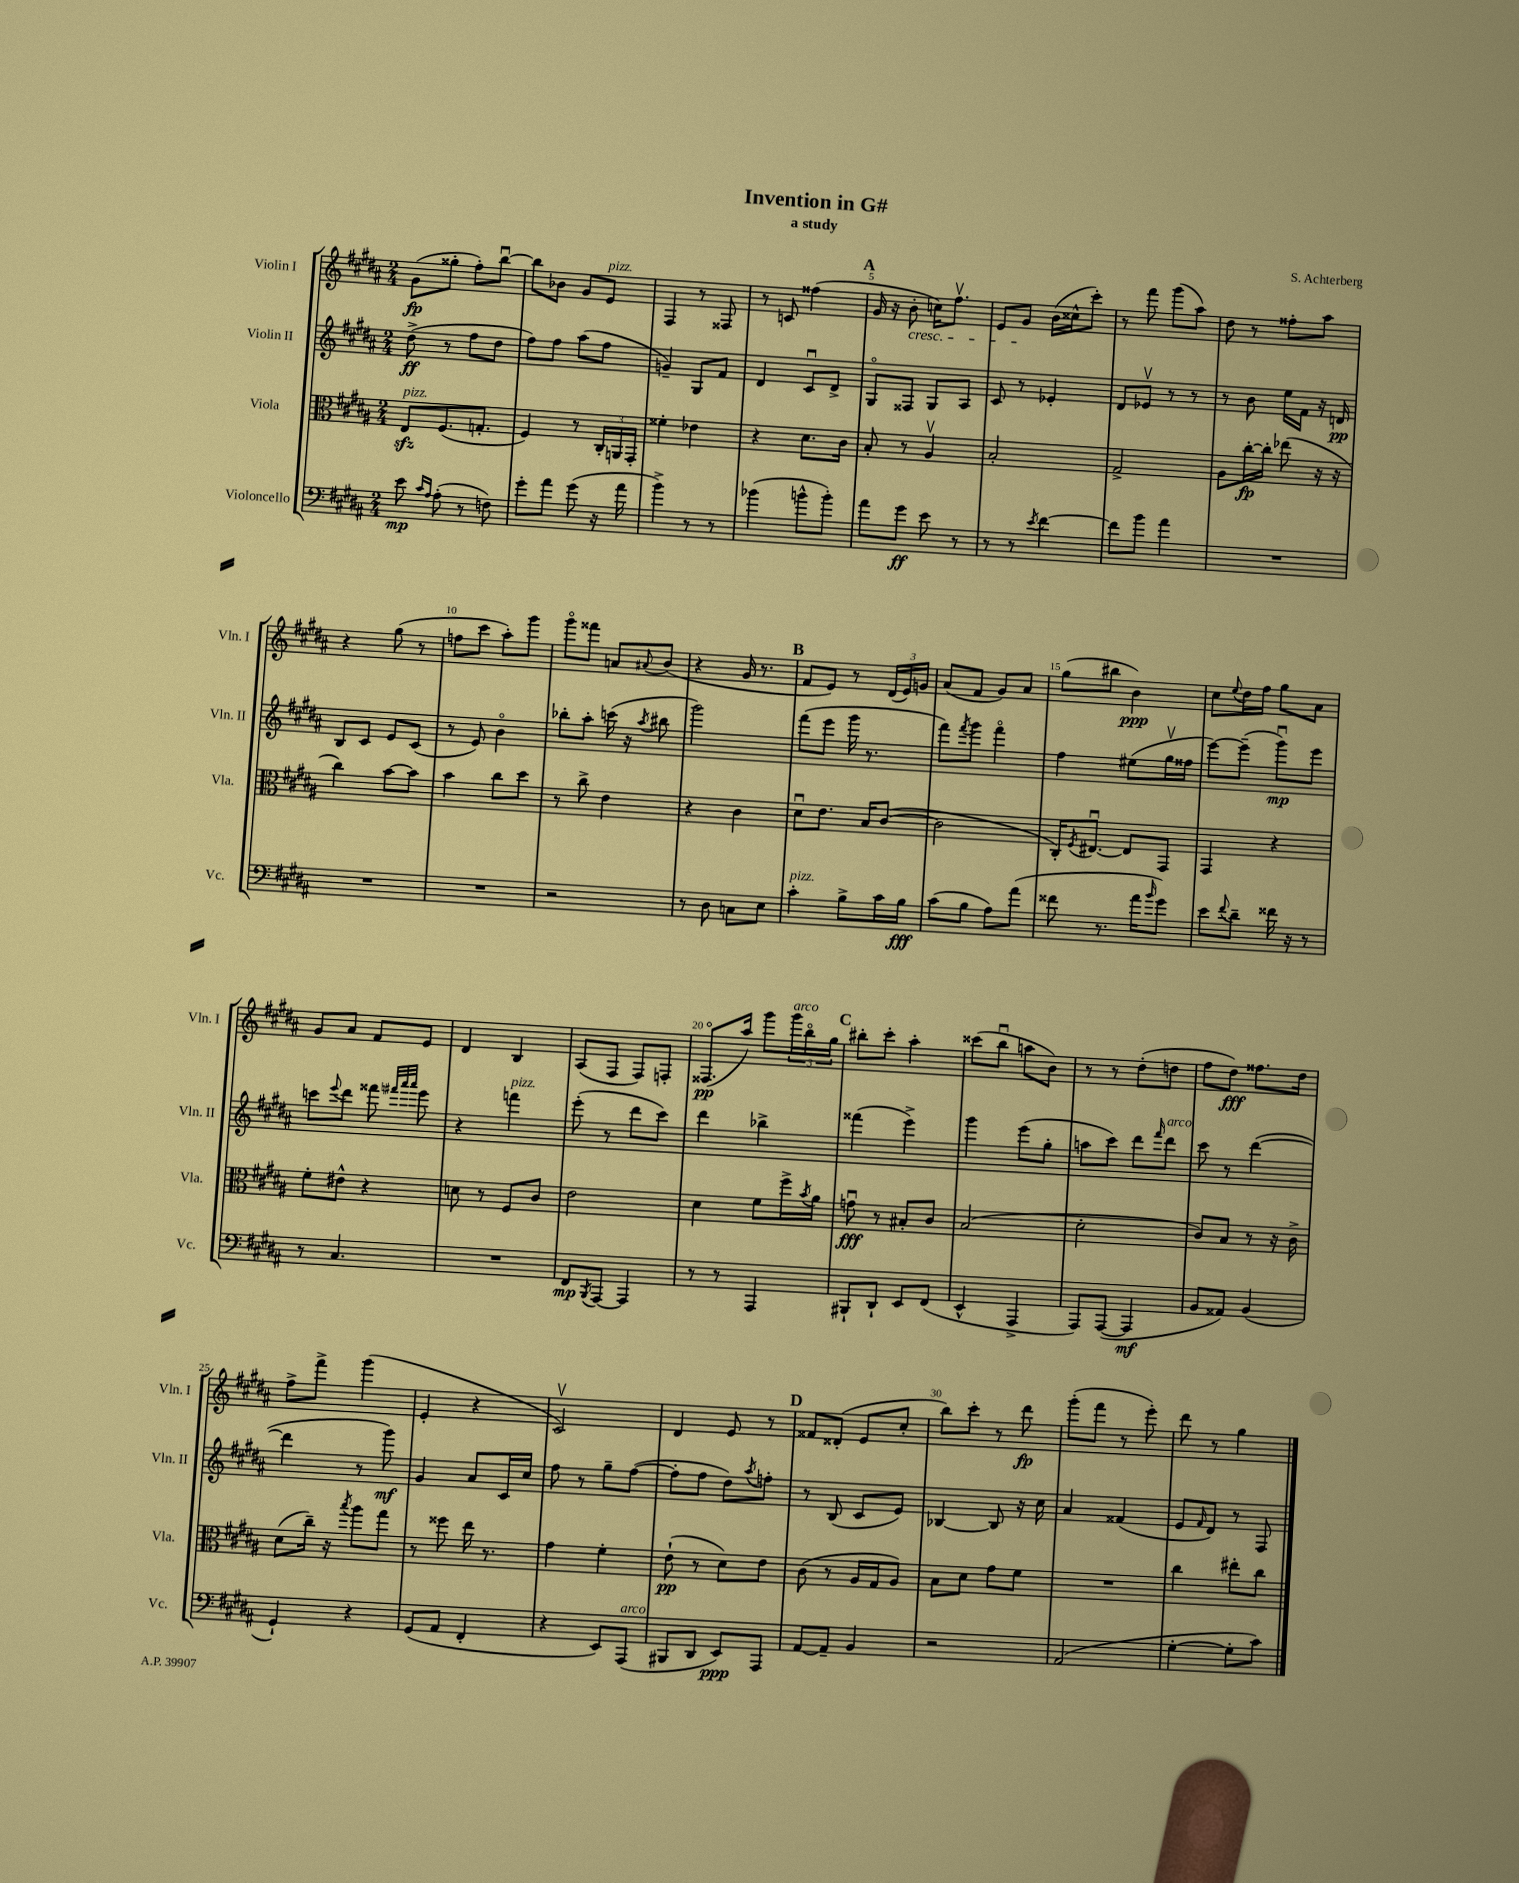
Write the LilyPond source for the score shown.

\header { title = "Invention in G#" composer = "S. Achterberg" subtitle = "a study" }
<<
\new StaffGroup <<
\new Staff = "s0" \with { instrumentName = "Violin I" shortInstrumentName = "Vln. I" } {
    \clef treble \key b \major \numericTimeSignature \time 2/4
    gis'8\fp( gisis''8-. fis''8-.) b''8~\downbow |
    b''8 bes'8 gis'8 e'8^\markup { \italic "pizz." } |
    fis4 r8 fisis8 |
    r8 c'8 fisis''4( |
    \mark \markup { \bold "A" } gis'16 r16 b'8-.\cresc c''16) fis''8.\upbow |
    e'8 gis'8\! b'16( cisis''16-^ cis'''8-.) |
    r8 fis'''8 gis'''8( ais''8) |
    dis''8 r8 fisis''8-. ais''8 |
    r4 gis''8( r8 |
    f''8 cis'''8 ais''8-.) gis'''8 |
    gis'''8\flageolet fisis'''8 a'8 \appoggiatura { ais'8 } b'8( |
    r4 gis'16 r8. |
    \mark \markup { \bold "B" } fis'8 e'8) r8 \tuplet 3/2 { dis'16( e'16) g'16 } |
    ais'8( fis'8 gis'8) ais'8 |
    gis''8( bis''8 b'4\ppp) |
    cis''8 \appoggiatura { e''8 } dis''16 fis''16 gis''8 ais'8 |
    gis'8 ais'8 fis'8 e'8 |
    dis'4 b4 |
    ais8( fis8 fis8) f8-. |
    fisis8.\flageolet\pp( ais''16) gis'''8 \tuplet 3/2 { gis'''16^\markup { \italic "arco" } b''16\flageolet gis''16 } |
    \mark \markup { \bold "C" } bis''8-. cis'''8-. ais''4-. |
    cisis'''8( b''8\downbow a''8 b'8) |
    r8 r8 dis''8-.( d''8 |
    fis''8 dis''8\fff) fisis''8. dis''16 |
    fis''8-> fis'''8-> gis'''4( |
    e'4-. r4 |
    cis'2\upbow) |
    dis'4 e'8 r8 |
    \mark \markup { \bold "D" } fisis'8 disis'8-.( e'8 cis''8-. |
    b''8) cis'''8-. r8 dis'''8\fp |
    gis'''8-.( fis'''8 r8 e'''8-.) |
    dis'''8 r8 gis''4 \bar "|." |
}
\new Staff = "s1" \with { instrumentName = "Violin II" shortInstrumentName = "Vln. II" } {
    \clef treble \key b \major \numericTimeSignature \time 2/4
    dis''8->\ff( r8 fis''8 dis''8 |
    fis''8) fis''8 ais''8( fis''8 |
    g'4--) gis8 fis'8 |
    dis'4 cis'8\downbow dis'8-> |
    \mark \markup { \bold "A" } gis8\flageolet fisis8 gis8 ais8 |
    cis'8 r8 ees'4-. |
    dis'8 ees'8\upbow r8 r8 |
    r8 b'8 e''16 fis'16 r16 d'16\pp |
    b8 cis'8 e'8 cis'8( |
    r8 e'8) b'4\flageolet |
    bes''8-. ais''8-. c'''16( r16 \acciaccatura { ais''8 } bis''8 |
    gis'''2) |
    \mark \markup { \bold "B" } fis'''8( e'''8 gis'''16 r8. |
    fis'''8) \acciaccatura { fis'''8 } gis'''8 fis'''4\flageolet |
    fis''4 eis''8( gis''16\upbow fisis''16 |
    e'''8~) e'''8--( gis'''8\downbow\mp) e'''8 |
    c'''8 \appoggiatura { e'''8 } dis'''8 fisis'''8 \grace { fis'''32 ais'''32 ais'''32 } e'''8 |
    r4 f'''4^\markup { \italic "pizz." } |
    e'''8-.( r8 dis'''8 cis'''8) |
    dis'''4 bes''4-> |
    \mark \markup { \bold "C" } fisis'''4( e'''4->) |
    gis'''4 e'''8( gis''8-. |
    a''8 cis'''8) dis'''8 \grace { fis'''16 } dis'''8^\markup { \italic "arco" } |
    cis'''8 r8 dis'''4~( |
    dis'''4 r8 gis'''8\mf) |
    gis'4 ais'8 cis'16 cis''16 |
    fis''8 r8 gis''8-- fis''8~( |
    fis''8-. fis''8 dis''8) \acciaccatura { ais''8 } f''8-. |
    \mark \markup { \bold "D" } r8 b8( cis'8 e'8) |
    bes4~ bes8 r16 cis''16 |
    ais'4 fisis'4( |
    e'8 \grace { fis'16 } dis'8) r8 fis8 \bar "|." |
}
\new Staff = "s2" \with { instrumentName = "Viola" shortInstrumentName = "Vla." } {
    \clef alto \key b \major \numericTimeSignature \time 2/4
    e8\sfz^\markup { \italic "pizz." } fis8.( g8.-. |
    fis4) r8 \tuplet 3/2 { cis16-. a,16 gis,16-. } |
    fisis'4-. ees'4 |
    r4 dis'8. cis'16 |
    \mark \markup { \bold "A" } b8-. r8 ais4\upbow |
    b2-. |
    gis2-> |
    ais8 cis''16~-.\fp cis''16-. ees''8( r16 r16 |
    cis''4) b'8~ b'8 |
    b'4 cis''8 dis''8 |
    r8 cis''8-> e'4 |
    r4 cis'4 |
    \mark \markup { \bold "B" } dis'8\downbow e'8. b16 cis'8~( |
    cis'2 |
    cis16-.) \acciaccatura { fis8 } eis8.~\downbow eis8 gis,8 |
    gis,4 r4 |
    fis'8-. eis'8-^ r4 |
    d'8 r8 fis8 cis'8 |
    e'2 |
    dis'4 fis'8 fis''16-> \acciaccatura { b'8 } ais'16 |
    \mark \markup { \bold "C" } g'8\downbow\fff r8 bis8-. cis'8 |
    b2( |
    dis'2-. |
    cis'8) b8 r8 r16 cis'16-> |
    dis'8( cis''16--) r16 \acciaccatura { b''8 } ais''8 gis''8 |
    r8 fisis''8 e''16 r8. |
    gis'4 fis'4-. |
    e'8-!\pp( r8 dis'8) e'8 |
    \mark \markup { \bold "D" } cis'8( r8 ais16 gis16 ais8) |
    b8 dis'8 gis'8 fis'8 |
    R2 |
    cis''4 eis''8-. cis''8 \bar "|." |
}
\new Staff = "s3" \with { instrumentName = "Violoncello" shortInstrumentName = "Vc." } {
    \clef bass \key b \major \numericTimeSignature \time 2/4
    e'8\mp \grace { cis'16 ais16 } ais8-.( r8 f8) |
    gis'8-. ais'8 gis'8( r16 ais'16 |
    b'4->) r8 r8 |
    bes'4( b'8-^ b'8-.) |
    \mark \markup { \bold "A" } ais'8 gis'8\ff e'8 r8 |
    r8 r8 \acciaccatura { e'8 } fis'4~ |
    fis'8 b'8 ais'4 |
    R2 |
    R2 |
    R2 |
    r2 |
    r8 dis8 c8 e8 |
    \mark \markup { \bold "B" } cis'4-.^\markup { \italic "pizz." } b8-> cis'16 b16\fff |
    cis'8( b8 ais8) ais'8( |
    fisis'8 r8. ais'16 \grace { b'16 } gis'8) |
    e'8 \appoggiatura { fis'8 } dis'8-- fisis'16 r16 r8 |
    r8 cis4. |
    R2 |
    fis,8\mp \acciaccatura { b,,8 } ais,,8~ ais,,4 |
    r8 r8 ais,,4 |
    \mark \markup { \bold "C" } bis,,8-! dis,8-! e,8 fis,8( |
    e,4-^ ais,,4-> |
    ais,,8) ais,,8~( ais,,4\mf |
    b,8 aisis,8) b,4( |
    gis,4-!) r4 |
    gis,8( ais,8 fis,4-. |
    r4 e,8) ais,,8^\markup { \italic "arco" }( |
    bis,,8 dis,8 e,8\ppp) ais,,8 |
    \mark \markup { \bold "D" } ais,8~ ais,8-- b,4 |
    r2 |
    ais,2( |
    gis4~-. gis8-. cis'8) \bar "|." |
}
>>
>>
\layout { \context { \Score \override BarNumber.break-visibility = ##(#f #t #t) barNumberVisibility = #(every-nth-bar-number-visible 5) } }
